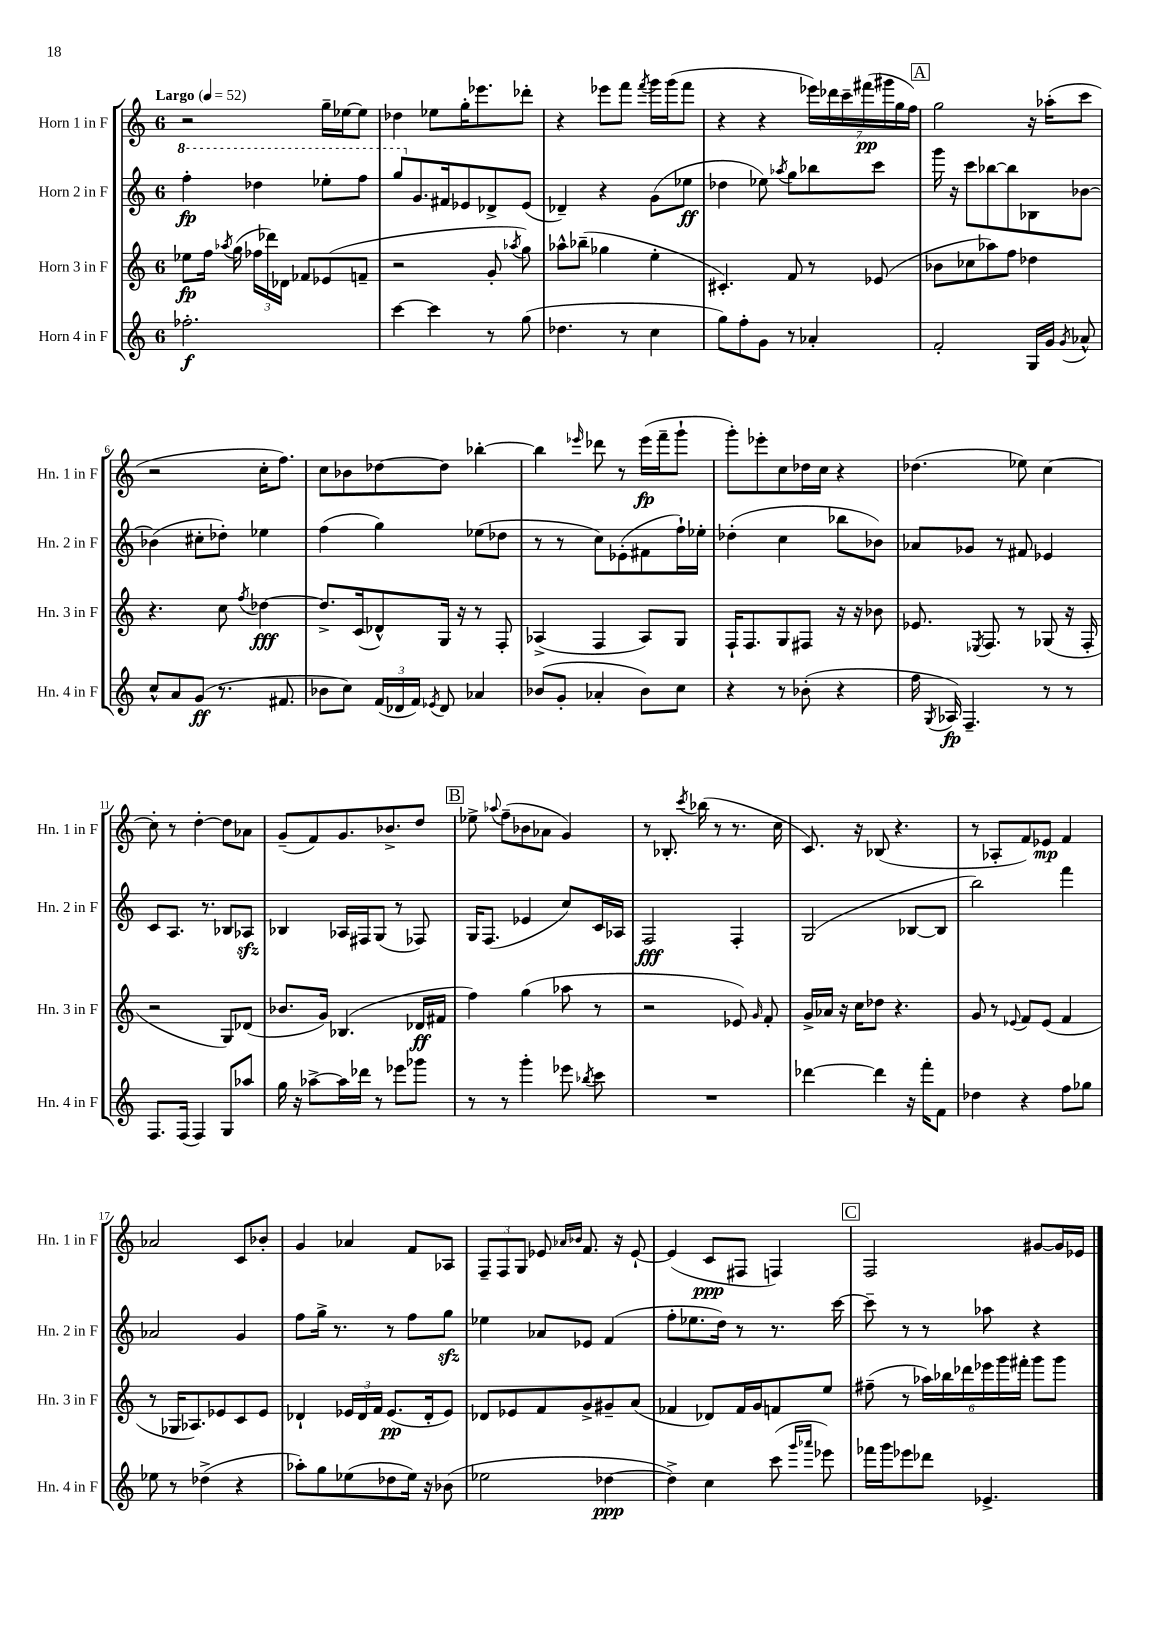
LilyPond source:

<<
\new StaffGroup <<
\new Staff = "s0" \with { instrumentName = "Horn 1 in F" shortInstrumentName = "Hn. 1 in F" } {
    \clef treble \key c \major \once \override Staff.TimeSignature.style = #'single-digit \time 6/8 \tempo "Largo" 4 = 52
    \autoBeamOff r2 g''16[-- ees''16~ ees''8] |
    des''4 ees''8[ g''16-. ees'''8. des'''8]-. |
    r4 ees'''8[ f'''8] \acciaccatura { f'''8 } g'''16[ g'''16( f'''8] |
    r4 r4 \tuplet 7/4 { ees'''16[) des'''16 c'''16-- fis'''16\pp( gis'''16 g''16 f''16]) } |
    \mark \markup { \box "A" } g''2 r16 aes''16[-.( c'''8] |
    r2 c''16[-. f''8.]) |
    c''8[ bes'8 des''8~ des''8] bes''4~-. |
    bes''4 \grace { ees'''16 } des'''8 r8 ees'''16[\fp( f'''16-- g'''8]-! |
    g'''8[-.) ees'''8-. c''8 des''16 c''16] r4 |
    des''4.( ees''8) c''4~ |
    c''8-. r8 d''4~-. d''8[ aes'8] |
    g'8[--( f'8) g'8. bes'8.-> d''8] |
    \mark \markup { \box "B" } ees''8-> \appoggiatura { aes''8 } f''8[--( bes'8 aes'8] g'4) |
    r8 bes8.-. \acciaccatura { c'''8 } bes''16( r8 r8. c''16 |
    c'8.) r16 bes8( r4. |
    r8 aes8[-. f'8) ees'8]\mp f'4 |
    aes'2 c'8[ bes'8]-. |
    g'4 aes'4 f'8[ aes8] |
    \tuplet 3/2 { f8[-- f8 g8] } ees'8 \grace { aes'16[ bes'16] } f'8. r16 ees'8~-! |
    ees'4( c'8[\ppp fis8] f4) |
    \mark \markup { \box "C" } f2 gis'8[~ gis'16 ees'16] \bar "|." |
}
\new Staff = "s1" \with { instrumentName = "Horn 2 in F" shortInstrumentName = "Hn. 2 in F" } {
    \clef treble \key c \major \once \override Staff.TimeSignature.style = #'single-digit \time 6/8
    \autoBeamOff \ottava #1 f'''4-.\fp des'''4 ees'''8[-. f'''8] |
    g'''8[ \ottava #0 g'8. fis'16 ees'8 des'8-> ees'8]( |
    des'4--) r4 g'8[( ees''8]\ff |
    des''4 ees''8) \acciaccatura { aes''8 } g''8[ bes''8 c'''8] |
    \mark \markup { \box "A" } g'''16 r16 c'''8[ bes''8~ bes''8 bes8 bes'8]~ |
    bes'4( cis''8[-. des''8]-.) ees''4 |
    f''4( g''4) ees''8[( des''8] |
    r8 r8 c''8[) ees'8-.( fis'8 f''16-!) ees''16]-. |
    des''4-.( c''4 bes''8[ bes'8]) |
    aes'8[ ges'8] r8 fis'8 ees'4 |
    c'8[ a8.] r8. bes8[ aes8]\sfz |
    bes4 aes16[ fis16 g8]( r8 fes8) |
    \mark \markup { \box "B" } g16[ f8.]( ees'4 c''8[) c'16 aes16] |
    f2\fff f4-. |
    g2( bes8[~ bes8] |
    b''2) f'''4 |
    aes'2 g'4 |
    f''8[ g''16]-> r8. r8 f''8[ g''8]\sfz |
    ees''4 aes'8[ ees'8] f'4( |
    f''8[-. ees''8. d''16]) r8 r8. c'''16~ |
    \mark \markup { \box "C" } c'''8-- r8 r8 aes''8 r4 \bar "|." |
}
\new Staff = "s2" \with { instrumentName = "Horn 3 in F" shortInstrumentName = "Hn. 3 in F" } {
    \clef treble \key c \major \once \override Staff.TimeSignature.style = #'single-digit \time 6/8
    \autoBeamOff ees''8[\fp f''16] \acciaccatura { aes''8 } g''16( \tuplet 3/2 { fes''16[ des'''16) des'16] } fes'8[ ees'8( f'8]-- |
    r2 g'8-. \acciaccatura { aes''8 } g''8) |
    aes''8[-^ bes''8]--( ges''4 e''4-. |
    cis'4.-.) f'8 r8 ees'8( |
    \mark \markup { \box "A" } bes'8[ ces''8 aes''8) f''8] des''4 |
    r4. c''8 \acciaccatura { f''8 } des''4~\fff |
    des''8.[-> c'16( des'8-^) g16] r16 r8 f8-. |
    aes4->( f4 aes8[) g8] |
    f16[-! f8. g8 fis8] r16 r16 bes'8 |
    ees'8. \acciaccatura { ees8 } f8. r8 ges8( r16 f16-. |
    r2 g8[) des'8]( |
    bes'8.[ g'16]) bes4.( des'16[\ff fis'16] |
    \mark \markup { \box "B" } f''4) g''4( aes''8 r8 |
    r2 ees'8) \grace { g'16 } f'8-. |
    g'16[-> aes'16] r16 c''16[ des''8] r4. |
    g'8 r8 \appoggiatura { ees'8 } f'8[ ees'8]( f'4 |
    r8 ges16[ aes8.) ees'8 c'8 ees'8] |
    des'4-! \tuplet 3/2 { ees'16[ des'16 f'16] } ees'8.[\pp( des'16-. ees'8]) |
    des'8[ ees'8 f'8 g'8-> gis'8-- a'8]( |
    fes'4 des'8[) fes'16 g'16 f'8 e''8] |
    \mark \markup { \box "C" } fis''8--( r8 \tuplet 6/4 { aes''16[) bes''16 des'''16 ees'''16 g'''16 fis'''16]-. } g'''8[ g'''8] \bar "|." |
}
\new Staff = "s3" \with { instrumentName = "Horn 4 in F" shortInstrumentName = "Hn. 4 in F" } {
    \clef treble \key c \major \once \override Staff.TimeSignature.style = #'single-digit \time 6/8
    \autoBeamOff fes''2.-.\f |
    c'''4~ c'''4 r8 g''8( |
    des''4. r8 c''4 |
    g''8[) f''8-. g'8] r8 aes'4-. |
    \mark \markup { \box "A" } f'2-. g16[ g'16] \acciaccatura { g'8 } aes'8-^ |
    c''8[-^ a'8 g'8]\ff( r8. fis'8. |
    bes'8[ c''8]) \tuplet 3/2 { f'16[( des'16 f'16]) } \acciaccatura { ees'8 } des'8 aes'4 |
    bes'8[( g'8]-. aes'4-. bes'8[) c''8] |
    r4 r8 bes'8-.( r4 |
    f''16 \acciaccatura { g8 } aes16\fp) f4.-- r8 r8 |
    f8.[ f16]( f4) g8[ aes''8] |
    g''16 r16 aes''8[~-> aes''16 des'''16] r8 ees'''8[ ges'''8] |
    \mark \markup { \box "B" } r8 r8 g'''4-. ees'''8 \acciaccatura { bes''8 } c'''8 |
    R2. |
    des'''4~ des'''4 r16 f'''16[-. f'8] |
    des''4 r4 f''8[ ges''8] |
    ees''8 r8 des''4->( r4 |
    aes''8[-.) g''8 ees''8( des''8 ees''16]) r16 bes'8( |
    ees''2 des''4~\ppp |
    des''4->) c''4 c'''8( \grace { g'''16[ aes'''16] } ees'''8) |
    \mark \markup { \box "C" } fes'''16[ g'''16 ees'''8 des'''8] ees'4.-> \bar "|." |
}
>>
>>
